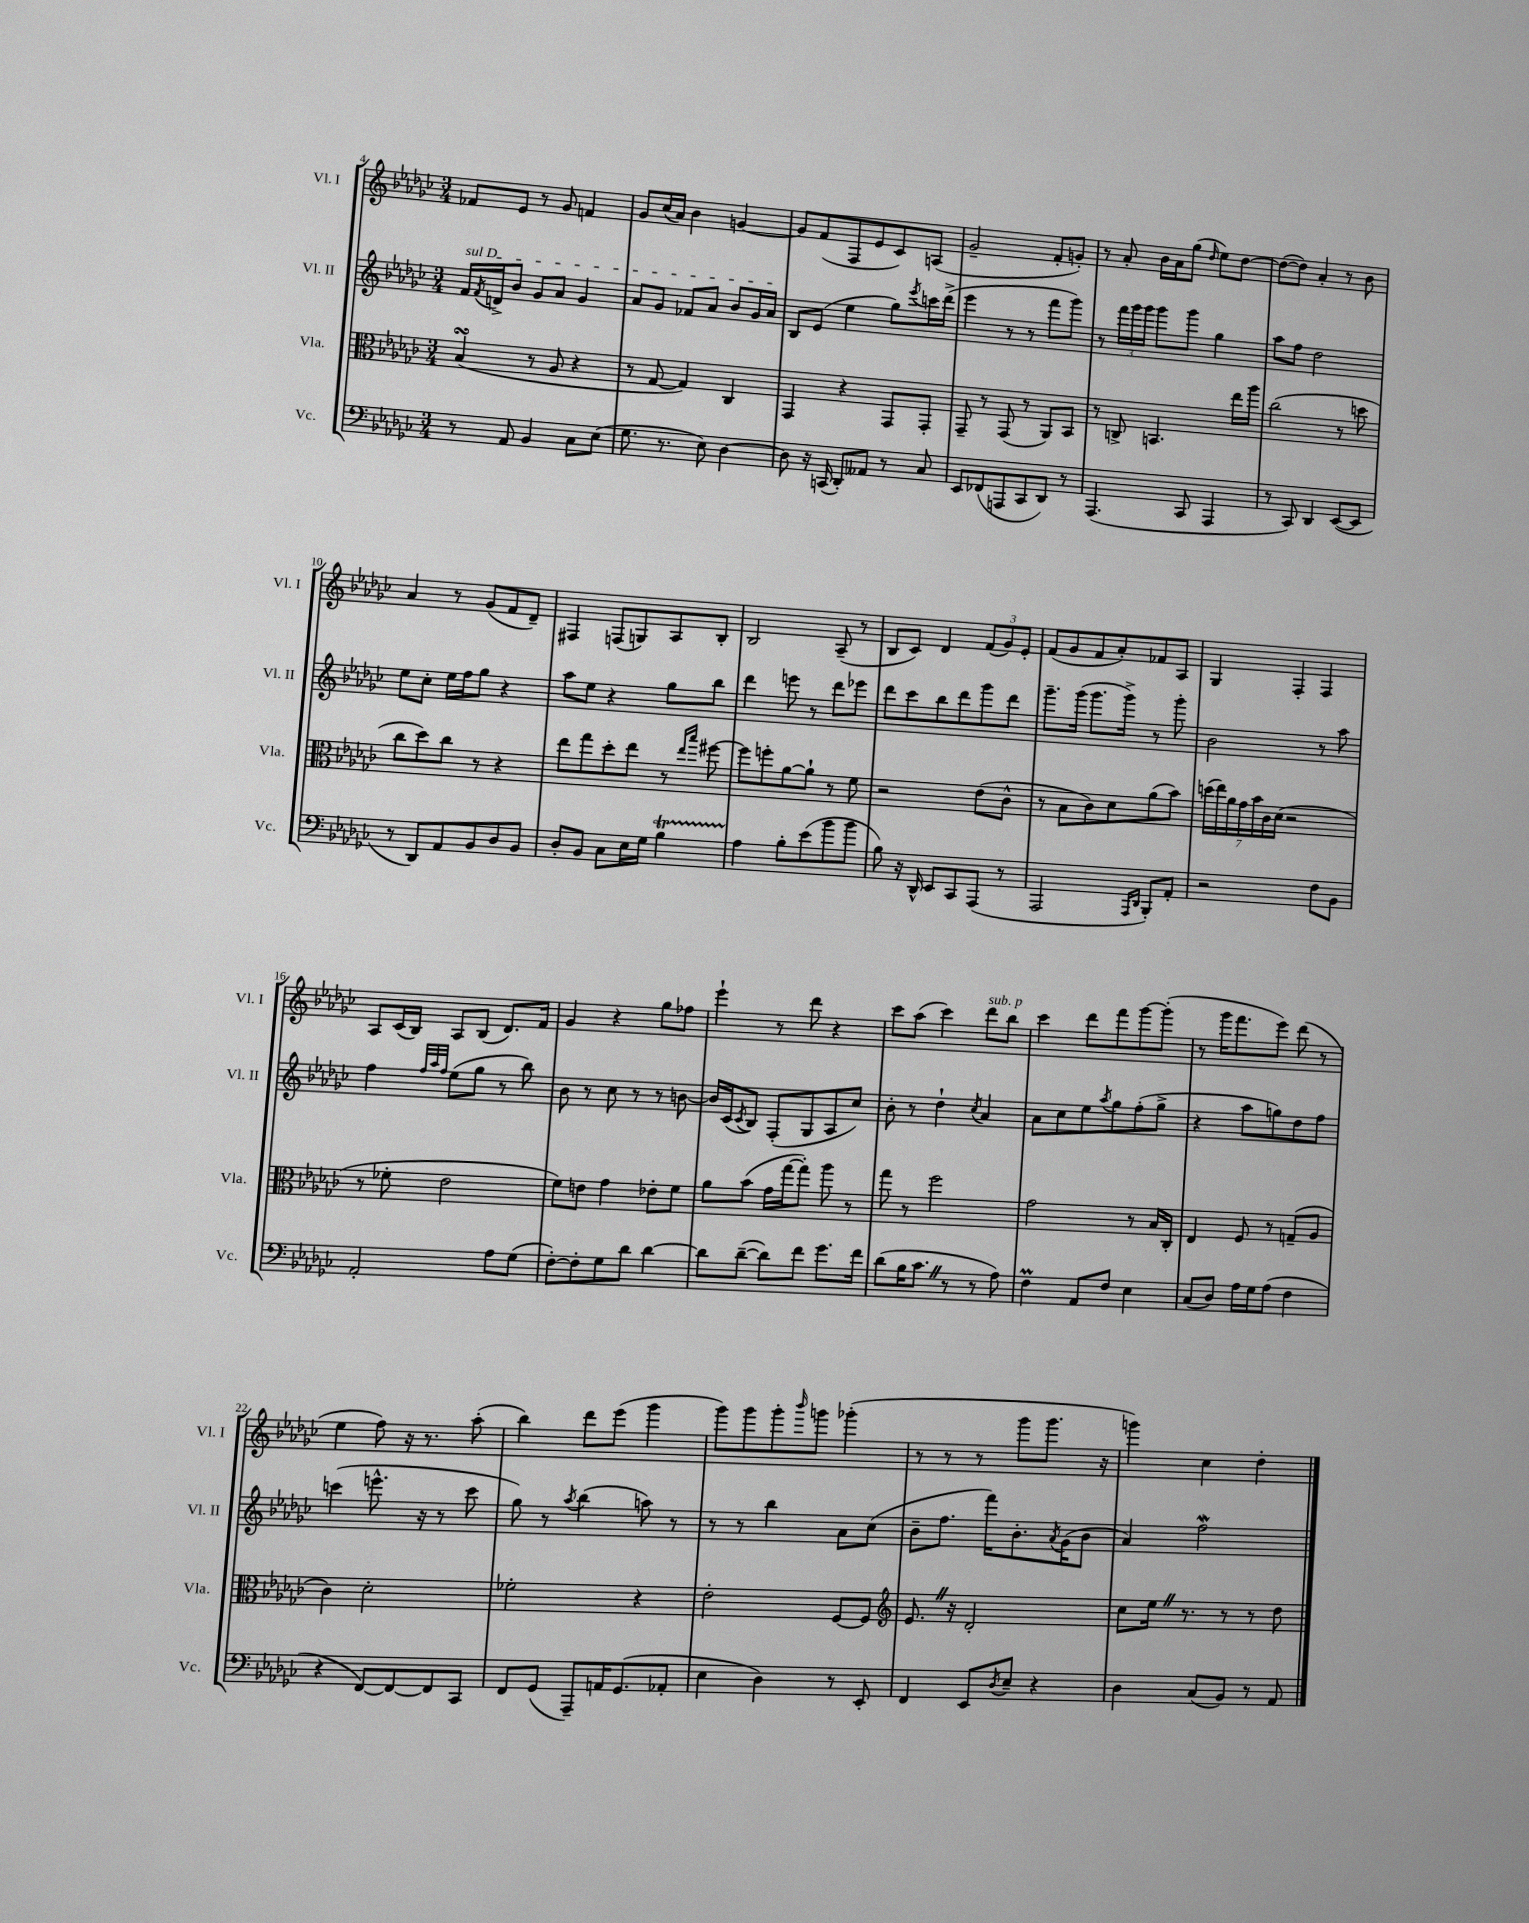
<<
\new StaffGroup <<
\new Staff = "s0" \with { instrumentName = "Vl. I" shortInstrumentName = "Vl. I" } {
    \clef treble \key ges \major \numericTimeSignature \time 3/4
    fes'8 ees'8 r8 ges'8 f'4 |
    ges'8 ces''16( aes'16) bes'4 g'4~ |
    g'8 f'8( f8 ees'8 ces'8) a8( |
    ges'2-- f'8-. g'8-.) |
    r8 aes'8-. bes'16 aes'16 ges''8( \grace { des''16 } ees''8) des''8~ |
    des''8~( des''8) aes'4-. r8 bes'8 |
    aes'4 r8 ges'8( f'8 des'8--) |
    fis4 f8( g8) aes8 bes8-. |
    bes2 aes8--( r8 |
    bes8 ces'8) des'4 \tuplet 3/2 { f'8( ges'8) ees'8-. } |
    f'8( ges'8 f'8 aes'8-.) fes'8 aes8 |
    ges4 f4-. f4 |
    aes8 ces'16( bes16) aes8 bes8( des'8.) f'16 |
    ges'4 r4 ges''8 fes''8 |
    ees'''4-! r8 des'''8 r4 |
    ces'''8 aes''8( ces'''4) des'''8^\markup { \italic "sub. p" } bes''8 |
    ces'''4 des'''8 f'''8 ges'''8~ ges'''8-.( |
    r8 ges'''16 f'''8. ees'''8) des'''8( r8 |
    ees''4 f''8) r16 r8. aes''8-.( |
    bes''4) des'''8 ees'''8( ges'''4 |
    ges'''8) ges'''8 ges'''8-. \grace { bes'''16 } g'''8 ges'''4-.( |
    r8 r8 r8 ges'''8 ges'''8. r16 |
    g'''4) ces''4 des''4-. \bar "|." |
}
\new Staff = "s1" \with { instrumentName = "Vl. II" shortInstrumentName = "Vl. II" } {
    \clef treble \key ges \major \numericTimeSignature \time 3/4
    \once \override TextSpanner.bound-details.left.text = \markup { \italic "sul D" } f'16\startTextSpan \acciaccatura { f'8 } d'16-> bes'8 ges'8 aes'8 ges'4 |
    aes'8 ges'8 fes'8 aes'8 bes'8 ges'16 aes'16\stopTextSpan |
    bes8 ees'8( ees''4 ges''8) \acciaccatura { ees'''8 } c'''16 des'''16->( |
    ees'''4 r8 r8 f'''8 ges'''8) |
    r8 \tuplet 3/2 { f'''16 ges'''16 ges'''16 } ges'''8 ges'''8 ges''4 |
    aes''8 f''8 des''2 |
    ees''8 ces''8-. ees''16 f''16 ges''8 r4 |
    aes''8 ees''8 r4 ges''8 bes''8 |
    des'''4 e'''8 r8 des'''8 ees'''8 |
    des'''8 ces'''8 bes''8 des'''8 ges'''8 des'''8 |
    ges'''8.-- ges'''16( ges'''8. ges'''16->) r8 ges'''8-. |
    bes'2 r8 aes''8 |
    f''4 \grace { f''32 aes''32 f''32 } ees''8( ges''8 r8 bes''8) |
    bes'8 r8 ces''8 r8 r8 b'8~ |
    b'16 ces'16( \acciaccatura { ces'8 } bes8) f8-.( ges8 aes8 ces''8) |
    bes'8-. r8 des''4-! \acciaccatura { ces''8 } aes'4 |
    aes'8 ces''8 ees''8 \acciaccatura { aes''8 } ges''8 f''8-.( ges''8-> |
    r4 aes''8 g''8) des''8 f''8 |
    c'''4( e'''8.-^ r16 r8 c'''8 |
    ges''8) r8 \acciaccatura { aes''8 } bes''4( a''8) r8 |
    r8 r8 bes''4 aes'8 ces''8( |
    bes'8-- f''8. f'''16) bes'8.-. \acciaccatura { aes'8 } ges'16( bes'8 |
    aes'4) f''2\mordent \bar "|." |
}
\new Staff = "s2" \with { instrumentName = "Vla." shortInstrumentName = "Vla." } {
    \clef alto \key ges \major \numericTimeSignature \time 3/4
    bes4\turn( r8 aes8 r4 |
    r8 ges8~ ges4) ces4 |
    ges,4 r4 ges,8 ges,8-. |
    ges,8-- r8 ges,8( r8 aes,8) bes,8 |
    r8 c8-> b,4. ees''16 aes''16 |
    ces''2( r8 d''8 |
    ces''8 des''8) ces''8 r8 r4 |
    ees''8 ges''8 des''8-. ees''8 r8 \grace { ees''16 bes''16 } fis''8~ |
    fis''8 f''8-. aes'8~ aes'8-! r8 f'8 |
    r2 ees'8( ces'8-^ |
    r8 bes8 ces'8) des'8 aes'8( bes'8) |
    \tuplet 7/4 { d''16( ees''16) aes'16 ges'16 bes'16 ces'16 des'16( } r2 |
    r8 fes'8-. ees'2 |
    f'8) e'8 ges'4 ees'8-. f'8 |
    aes'8 bes'8( ges'16 ges''16~ ges''8-.) aes''8 r8 |
    ges''8 r8 f''2 |
    ges'2 r8 bes16 ces16-. |
    ees4 f8 r8 g8--( aes8 |
    ces'4) des'2-. |
    fes'2-. r4 |
    ees'2-. f8~ f8 |
    \clef treble ees'8. \once \override BreathingSign.text = \markup { \musicglyph "scripts.caesura.straight" } \breathe r16 des'2-. |
    ces''8 ees''16 \once \override BreathingSign.text = \markup { \musicglyph "scripts.caesura.straight" } \breathe r8. r8 r8 des''8 \bar "|." |
}
\new Staff = "s3" \with { instrumentName = "Vc." shortInstrumentName = "Vc." } {
    \clef bass \key ges \major \numericTimeSignature \time 3/4
    r8 aes,8 bes,4 ces8 ees8( |
    ges8. r8. ees8) des4~ |
    des8 r16 c,16( des,8-.) aeses,8 r8 ces8 |
    ees,8 fes,8( a,,8 ces,8 des,8) r8 |
    aes,,4.( ces,8 aes,,4 |
    r8 ces,8) des,4 ees,8~( ees,8 |
    r8 des,8) aes,8 bes,8 des8 bes,8 |
    des8-. bes,8 ces8 ees16 ges16 bes4\startTrillSpan |
    aes4\stopTrillSpan bes8-. ees'8( bes'8 bes'8 |
    bes8) r16 des,16-^ ees,8 ces,8 aes,,8( r8 |
    aes,,2 \grace { aes,,16 des,16 } bes,,8-.) aes,8-. |
    r2 f8 bes,8 |
    aes,2-. aes8 ges8( |
    f8~-.) f8-. ges8 des'8 des'4~ |
    des'8 des'8~--( des'8) f'8 ges'8. f'16 |
    des'8( bes16 ces'8. \once \override BreathingSign.text = \markup { \musicglyph "scripts.caesura.straight" } \breathe r8 r8 aes8) |
    f4\prall aes,8 f8 ees4 |
    ces8( des8) aes16 ges16 aes8( f4 |
    r4 f,8~) f,8~ f,8 ces,8 |
    f,8 ges,8( aes,,8--) a,16 ges,8.( aes,8-. |
    ees4 des4) r8 ees,8-. |
    f,4 ees,8 \acciaccatura { des8 } ees8-- r4 |
    des4 ces8( bes,8) r8 aes,8 \bar "|." |
}
>>
>>
\layout { \context { \Score currentBarNumber = #4 } }
